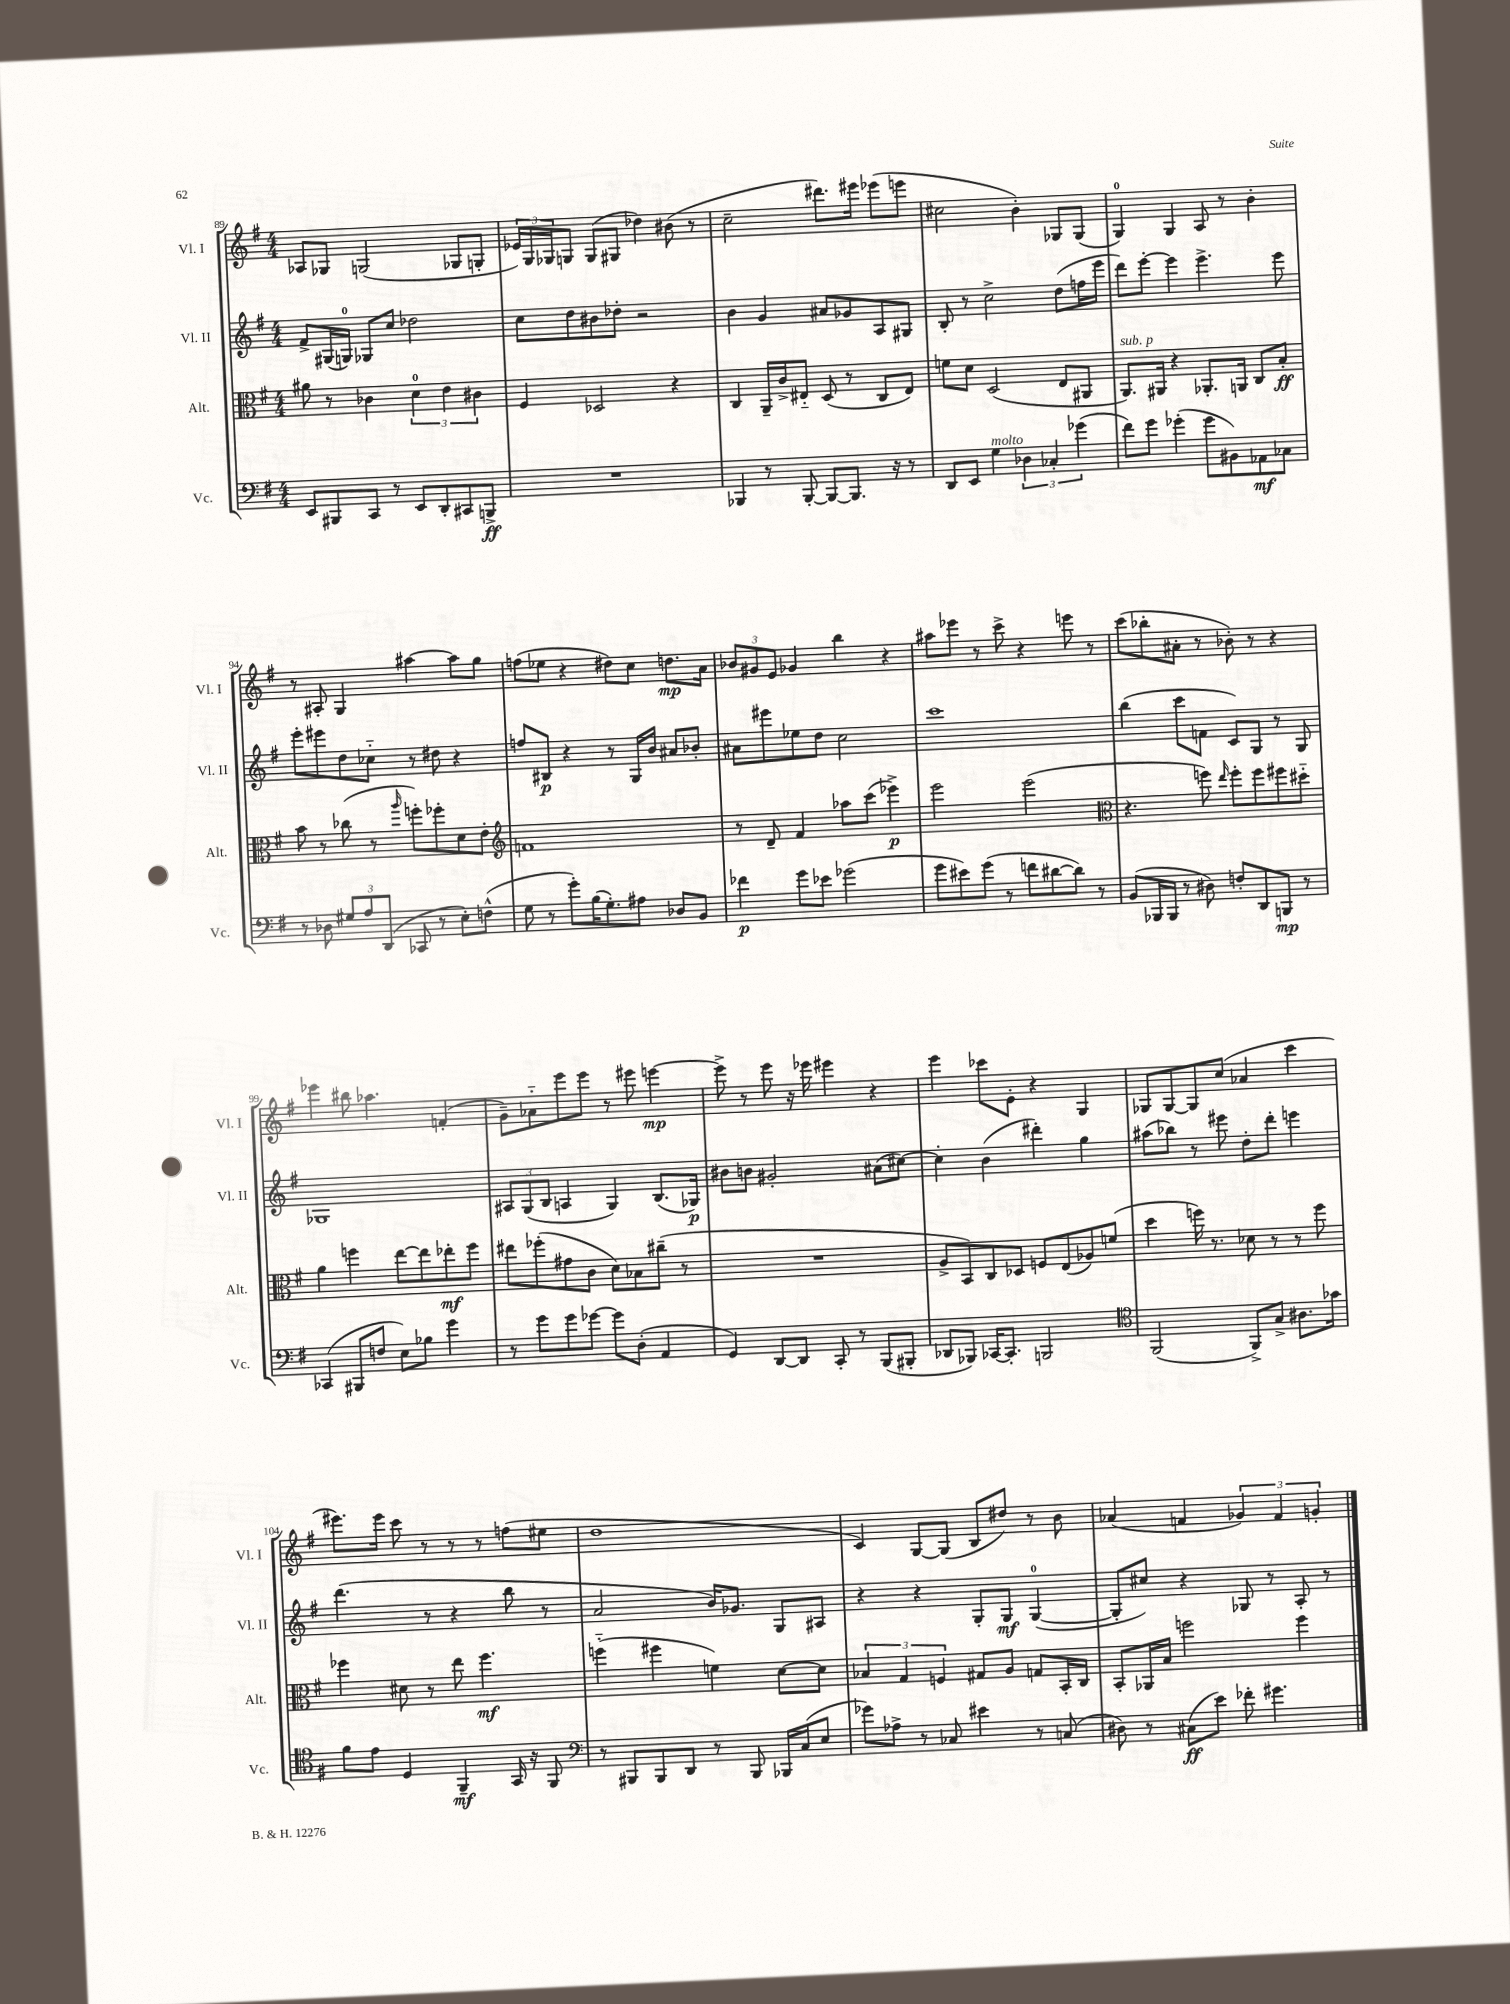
<<
\new StaffGroup <<
\new Staff = "s0" \with { instrumentName = "Vl. I" shortInstrumentName = "Vl. I" } {
    \clef treble \key g \major \numericTimeSignature \time 4/4
    aes8 ges8 g2( ges8 g8-. |
    \tuplet 3/2 { ees'16) g16 ges16 } g8 g8( gis8 des''4) bis'8( r8 |
    c''2-- dis'''8.) eis'''16 ees'''8( e'''8 |
    cis''2 b'4-.) ges8 ges8( |
    g4-0) g4 a8 r8 b'4-. |
    r8 ais8-. g4 ais''4~ ais''8 g''8 |
    f''8( ees''8 r4 dis''8) c''8 d''8.\mp a'16 |
    \tuplet 3/2 { bes'8 gis'8 e'8 } ges'4 b''4 r4 |
    ais''8 ees'''8 r8 c'''8-> r4 e'''8 r8 |
    c'''8( bes''8-. ais'8-. r8 bes'8-.) r8 r4 |
    ees'''4 bis''8 aes''4. f'4-.( |
    g'8--) aes'8-_ e'''8 e'''8 r8 eis'''8 e'''4~\mp |
    e'''8-> r8 e'''8 r16 ees'''16 eis'''4 r4 |
    e'''4 ces'''8 e'8-. r4 g4 |
    ges8 ges8~ ges8 c''8( aes'4 c'''4 |
    eis'''8.) eis'''16 c'''8 r8 r8 r8 f''8( eis''8 |
    d''1 |
    c'4) g8~ g8( b8 dis''8) r8 b'8 |
    aes'4( f'4 \tuplet 3/2 { ges'4) f'4 g'4-. } \bar "|." |
}
\new Staff = "s1" \with { instrumentName = "Vl. II" shortInstrumentName = "Vl. II" } {
    \clef treble \key g \major \numericTimeSignature \time 4/4
    fis'8-> gis16( g16-0) ges8 c''8 des''2 |
    c''8 d''8 bis'8 des''8-. r2 |
    b'4 g'4 ais'8 ges'8 a8 gis8 |
    b8-. r8 c''2-> d''8( f''16 e'''16 |
    d'''8) e'''8~-. e'''4 e'''4.-> e'''8 |
    e'''8-. eis'''8 d''8 ces''8-_ r8 dis''8 r4 |
    f''8 bis8\p r4 r8 g16 b'16 ais'8 bes'8-. |
    ais'8 eis'''8 ees''8 d''8 c''2 |
    c'''1 |
    b''4( c'''8 f'8 c'8) g8 r8 g8 |
    ges1 |
    \tuplet 3/2 { ais8 g8( b8 } a4 g4) b8.( ges16\p) |
    bis'8 b'8 gis'2-. ais'8( cis''8~) |
    cis''4-. b'4( dis'''4-.) g''4 |
    ais''8( bes''8) r8 eis'''8 d''8-. d'''8-. e'''4 |
    d'''4.( r8 r4 b''8 r8 |
    a'2 b'16) ges'8. g8 ais8 |
    r4 r4 g8-. g8\mf g4-0~( |
    g8-. cis''8) r4 ges8 r8 a8-. r8 \bar "|." |
}
\new Staff = "s2" \with { instrumentName = "Alt." shortInstrumentName = "Alt." } {
    \clef alto \key g \major \numericTimeSignature \time 4/4
    ais'8 r8 ces'4 \tuplet 3/2 { d'4-0 e'4 cis'4 } |
    fis4 des2 r4 |
    c4 a,16-- c'16-> eis8-_ d8( r8 c8 eis8) |
    f'8 d'8 d2( e8 ais,8 |
    a,8.^\markup { \italic "sub. p" }) ais,16 r4 aes,8.-. a,16 c8 b8-.\ff |
    b'8 r8 ces''8( r8 \grace { a''16 } f''8-.) fes''8-. d'8 e'8-. |
    \clef treble f'1 |
    r8 d'8-- fis'4 aes''8 c'''8( ees'''4->\p) |
    e'''2 e'''2( |
    \clef alto r4. f''8) \grace { e''16 } f''8-. f''8 fis''8 dis''8-_ |
    a'4 f''4 e''8~ e''8 ees''8-.\mf f''8 |
    eis''8 fes''8-.( gis'8 c'8 d'8) bes8 cis''8--( r8 |
    R1 |
    a8-> b,8) c8 des8 f8 e8( aes8) f'8( |
    d''4 f''16) r8. des'8 r8 r8 f''8 |
    fes''4 dis'8 r8 e''8 fes''4.\mf |
    f''4-_( fis''4 f'4) d'8~ d'8 |
    \tuplet 3/2 { bes4 g4 f4 } gis8 a8 g8 b,16-. c16 |
    b,8-. aes,16 b16 f''2 f''4 \bar "|." |
}
\new Staff = "s3" \with { instrumentName = "Vc." shortInstrumentName = "Vc." } {
    \clef bass \key g \major \numericTimeSignature \time 4/4
    e,8 bis,,8 c,8 r8 e,8 d,8-. cis,8 b,,8->\ff |
    R1 |
    bes,,4 r8 bes,,8~-. bes,,8~ bes,,8. r16 r8 |
    d,8 e,8 g4^\markup { \italic "molto" } \tuplet 3/2 { des4 ces4-. ges'4( } |
    fis'8) g'8 ges'4-.( ges'8 bis,8) aes,8\mf ces8 |
    r8 des8 \tuplet 3/2 { gis8 a8 d,8( } ces,8 r8 e8-.) f8-^( |
    g8 r8 g'8-.) b16( g8.-.) ais8 des8 b,8 |
    fes'4\p g'8 ees'8 ges'2( |
    g'8 eis'8) g'8( r8 f'8 dis'8~ dis'8) r8 |
    b,8( bes,,16 bes,,16 r8 dis8) f8-. d,8 b,,8\mp r8 |
    ces,4( bis,,8 f8 e8) bes8 g'4 |
    r8 g'8 g'8 ges'8~ ges'8 d8-.( a,4 |
    g,4) d,8~ d,8 c,8-. r8 b,,8( bis,,8-. |
    des,8 bes,,8) ces,16~ ces,8.-. b,,2 |
    \clef tenor fis,2( fis,8->) g8-> ais8. ges'16 |
    fis'8 e'8 d4 fis,4--\mf g,16 r16 fis,8 |
    \clef bass r8 bis,,8 bis,,8 d,8 r8 bis,,8 bes,,16 c16( e8 |
    ges'8) aes8-> r8 ces8 eis'4 r8 c8( |
    dis8) r8 cis8\ff( e'8) fes'8-. gis'4. \bar "|." |
}
>>
>>
\layout { \context { \Score currentBarNumber = #89 } }
